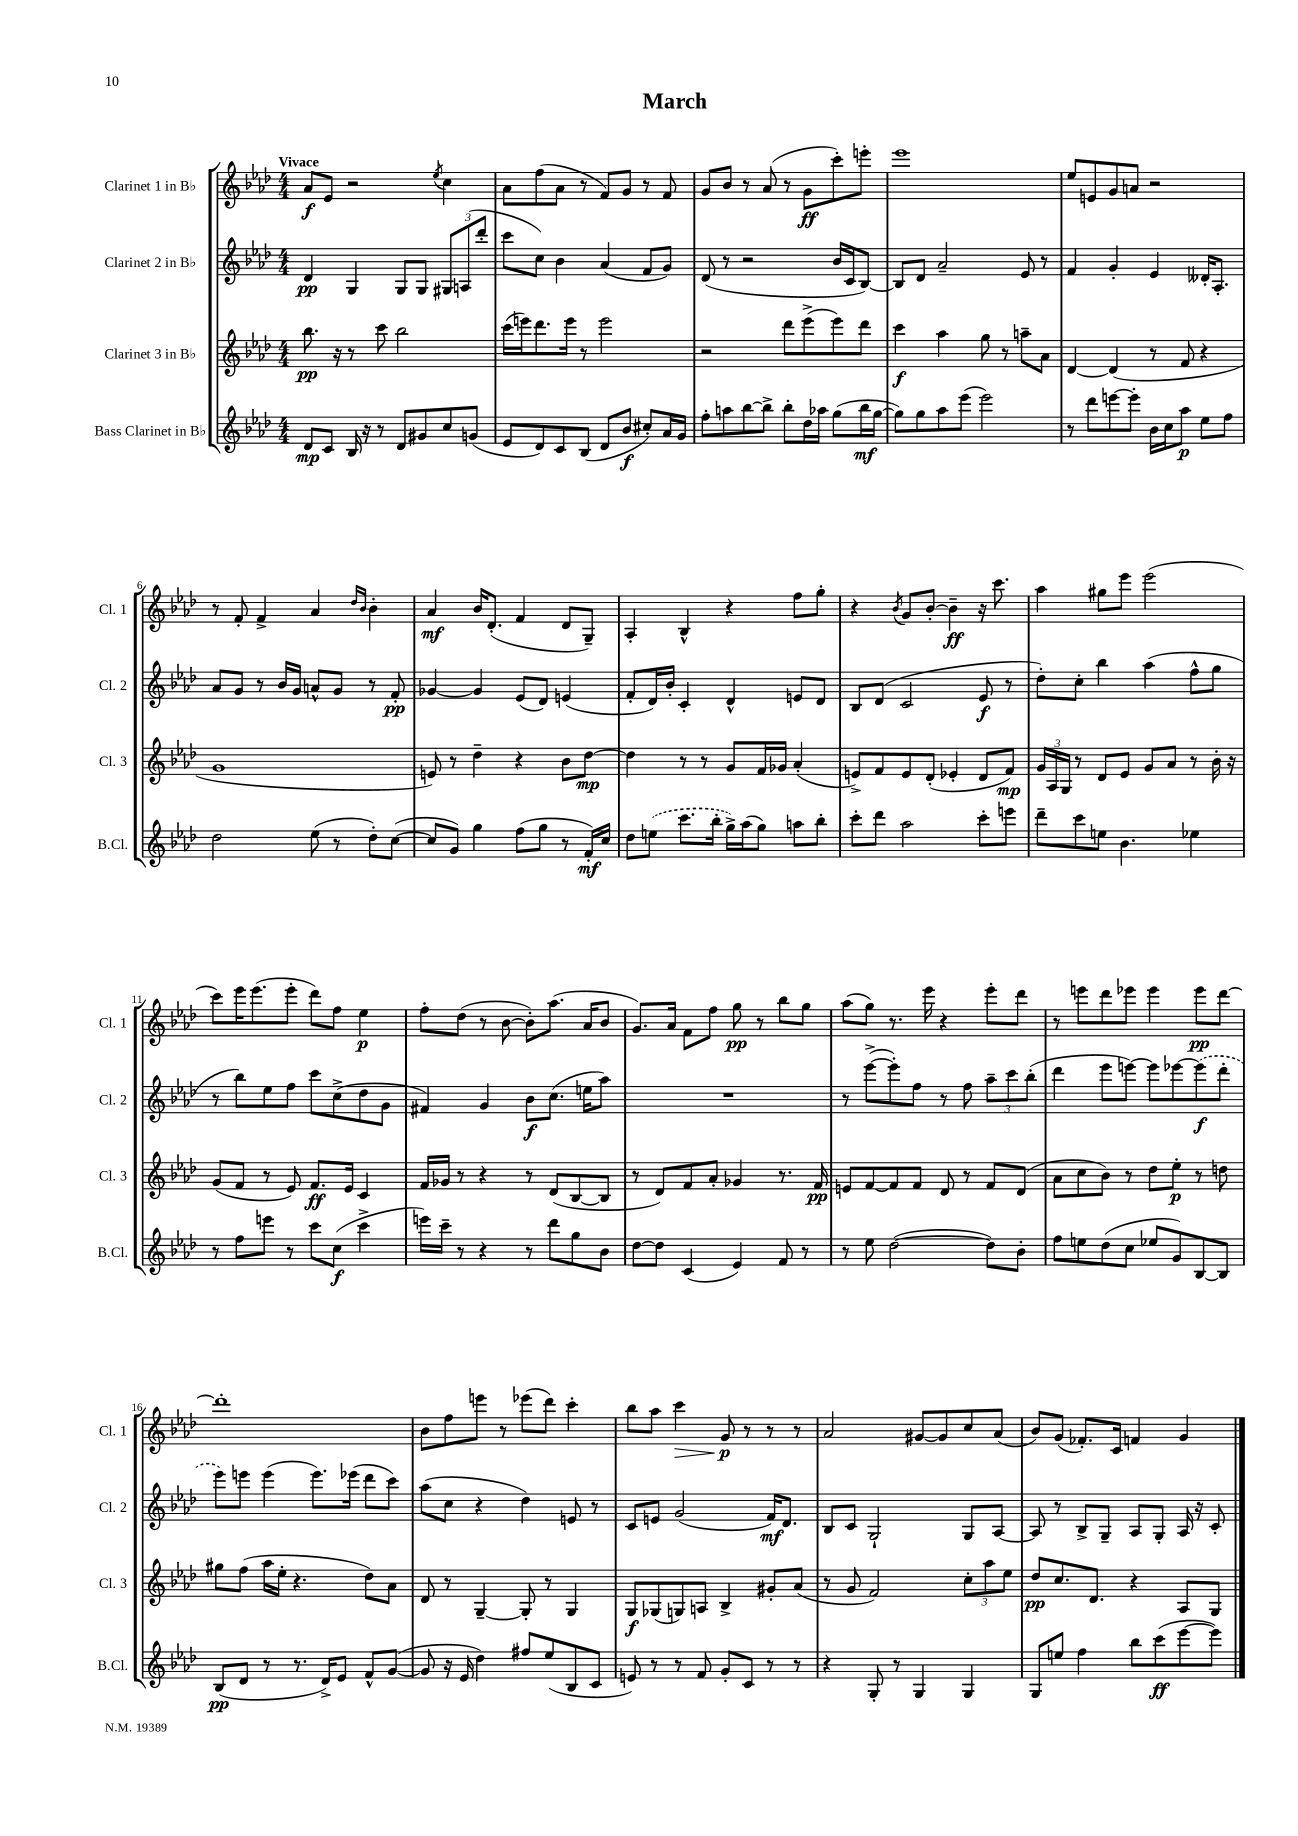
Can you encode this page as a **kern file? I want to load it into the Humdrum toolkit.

**kern	**dynam	**kern	**dynam	**kern	**dynam	**kern	**dynam
*part4	*part4	*part3	*part3	*part2	*part2	*part1	*part1
*staff4	*staff4	*staff3	*staff3	*staff2	*staff2	*staff1	*staff1
*I"Bass Clarinet in B♭	*	*I"Clarinet 3 in B♭	*	*I"Clarinet 2 in B♭	*	*I"Clarinet 1 in B♭	*
*I'B.Cl.	*	*I'Cl. 3	*	*I'Cl. 2	*	*I'Cl. 1	*
*clefG2	*	*clefG2	*	*clefG2	*	*clefG2	*
*k[b-e-a-d-]	*	*k[b-e-a-d-]	*	*k[b-e-a-d-]	*	*k[b-e-a-d-]	*
*M4/4	*	*M4/4	*	*M4/4	*	*M4/4	*
=1	=1	=1	=1	=1	=1	=1	=1
!	!	!	!	!	!	!LO:TX:a:B:t=Vivace	!
8d-/L	mp	8.bb-\	pp	4d-/	pp	8a-/L	f
8c/J	.	.	.	.	.	8e-/J	.
.	.	16r	.	.	.	.	.
16B-/	.	8r	.	4G/	.	2r	.
16r	.	.	.	.	.	.	.
8r	.	8ccc\	.	.	.	.	.
8d-/L	.	2bb-\	.	8G/L	.	.	.
8g#X/	.	.	.	8G/J	.	.	.
.	.	.	.	.	.	8qee-/	.
8cc/	.	.	.	12G#X/L	.	4cc\	.
.	.	.	.	(12An/	.	.	.
(8gn/J	.	.	.	.	.	.	.
.	.	.	.	12ddd-'/J	.	.	.
=2	=2	=2	=2	=2	=2	=2	=2
8e-/L	.	(16ccc\LL	.	8ccc\L	.	8a-\L	.
.	.	16eeen\J)	.	.	.	.	.
8d-/)	.	8.ddd-\	.	8cc\J)	.	(8ff\	.
8c/	.	.	.	4b-\	.	8a-\J	.
.	.	16eee\Jk	.	.	.	.	.
(8B-/J	.	8r	.	.	.	8r	.
8d-/L	.	2eee\	.	(4a-/	.	8f/L)	.
8b-/J	f	.	.	.	.	8g/J	.
8cc#X'/L)	.	.	.	8f/L	.	8r	.
16a-/L	.	.	.	8g/J)	.	8f/	.
16g/JJ	.	.	.	.	.	.	.
=3	=3	=3	=3	=3	=3	=3	=3
8ff'\L	.	2r	.	(8d-/	.	8g/L	.
8aan\	.	.	.	8r	.	8b-/J	.
[8bb-\	.	.	.	2r	.	8r	.
8bb-^\J]	.	.	.	.	.	(8a-/	.
8bb-'\L	.	8ddd-\L	.	.	.	8r	.
16dd-\L	.	(8eee-^\	.	.	.	8g\L	ff
16aa-X\JJ	.	.	.	.	.	.	.
(8gg\L	.	8eee-\)	.	16b-/LL	.	8ccc'\)	.
.	.	.	.	16c/J	.	.	.
16bb-\L	mf	8ddd-\J	.	[8B-/J)	.	8eeen'\J	.
[16gg\JJ	.	.	.	.	.	.	.
=4	=4	=4	=4	=4	=4	=4	=4
8gg\L])	.	4ccc\	f	8B-/L]	.	1eee-	.
8gg\	.	.	.	8d-/J	.	.	.
8aa-\	.	4aa-\	.	2a-~/	.	.	.
(8eee-\J	.	.	.	.	.	.	.
2eee-\)	.	8gg\	.	.	.	.	.
.	.	8r	.	.	.	.	.
.	.	8aan~\L	.	8e-/	.	.	.
.	.	8a-\J	.	8r	.	.	.
=5	=5	=5	=5	=5	=5	=5	=5
8r	.	[4d-/	.	4f/	.	8ee-/L	.
8ddd-\L	.	.	.	.	.	8en/	.
[8eeen\	.	(4d-/]	.	4g'/	.	8g/	.
8eee'\J]	.	.	.	.	.	8an/J	.
16b-\LL	.	8r	.	4e-/	.	2r	.
16cc\J	.	.	.	.	.	.	.
8aa-\J	p	8f/	.	.	.	.	.
8ee-\L	.	4r	.	16d--X'/KL	.	.	.
.	.	.	.	8.A-'/J	.	.	.
8ff\J	.	.	.	.	.	.	.
!!LO:LB:g=z
=6	=6	=6	=6	=6	=6	=6	=6
2dd-\	.	1g	.	8a-/L	.	8r	.
.	.	.	.	8g/J	.	8f'/	.
.	.	.	.	8r	.	4f^/	.
.	.	.	.	16b-/LL	.	.	.
.	.	.	.	16g/JJ	.	.	.
(8ee-\	.	.	.	8an^^/L	.	4a-/	.
8r	.	.	.	8g/J	.	.	.
.	.	.	.	.	.	16qqdd-/LL	.
.	.	.	.	.	.	16qqb-/JJ	.
8dd-'\L)	.	.	.	8r	.	4b-'\	.
([8cc\J	.	.	.	8f'/	pp	.	.
=7	=7	=7	=7	=7	=7	=7	=7
8cc/L]	.	8en/)	.	[4g-X/	.	4a-/	mf
8g/J)	.	8r	.	.	.	.	.
4gg\	.	4dd-~\	.	4g-/]	.	16b-/KL	.
.	.	.	.	.	.	(8.d-'/J	.
(8ff\L	.	4r	.	(8e-/L	.	4f/	.
8gg\J	.	.	.	8d-/J)	.	.	.
8r	.	8b-\L	.	(4en/	.	8d-/L	.
16f'/LL)	mf	[8dd-\J	mp	.	.	8G~/J)	.
16cc/JJ	.	.	.	.	.	.	.
=8	=8	=8	=8	=8	=8	=8	=8
8dd-\L	.	4dd-\]	.	8f'/L	.	4A-'/	.
(8een\J	.	.	.	16d-/L)	.	.	.
.	.	.	.	16b-'/JJ	.	.	.
8.ccc\L	.	8r	.	4c'/	.	4B-^^/	.
.	.	8r	.	.	.	.	.
16bb-'\Jk	.	.	.	.	.	.	.
16gg^\LL)	.	8g/L	.	4d-^^/	.	4r	.
(16aa-\J	.	.	.	.	.	.	.
8gg\J)	.	16f/L	.	.	.	.	.
.	.	16g-X/JJ	.	.	.	.	.
8aan\L	.	(4a-'/	.	8en/L	.	8ff\L	.
8bb-'\J	.	.	.	8d-/J	.	8gg'\J	.
=9	=9	=9	=9	=9	=9	=9	=9
8ccc'\L	.	8en^/L)	.	8B-/L	.	4r	.
8ddd-\J	.	8f/	.	(8d-/J	.	.	.
.	.	.	.	.	.	8qb-/	.
2aa-\	.	8e/	.	2c/	.	8g/L	.
.	.	(8d-'/J	.	.	.	[8b-'/J	.
.	.	4e-X'/	.	.	.	4b-~\]	ff
8ccc'\L	.	8d-/L	.	8e-/	f	16r	.
.	.	.	.	.	.	8.ccc\	.
8eeen\J	.	8f/J)	mp	8r	.	.	.
=10	=10	=10	=10	=10	=10	=10	=10
8ddd-~\L	.	24g/LL	.	8dd-'\L)	.	4aa-\	.
.	.	24A-/	.	.	.	.	.
.	.	24G/JJ	.	.	.	.	.
8ccc\	.	8r	.	8cc'\J	.	.	.
8een\J	.	8d-/L	.	4bb-\	.	8gg#X\L	.
4.b-\	.	8e-/J	.	.	.	8eee-\J	.
.	.	8g/L	.	(4aa-\	.	(2eee-\	.
.	.	8a-/J	.	.	.	.	.
4ee-X\	.	8r	.	8ff^^\L	.	.	.
.	.	16b-'\	.	8gg\J	.	.	.
.	.	16r	.	.	.	.	.
!!LO:LB:g=z
=11	=11	=11	=11	=11	=11	=11	=11
8r	.	(8g/L	.	8r	.	8ccc\L)	.
8ff\L	.	8f/J	.	8bb-\L)	.	16eee-\K	.
.	.	.	.	.	.	(8.eee-\	.
8eeen\J	.	8r	.	8ee-\	.	.	.
8r	.	8e-/)	.	8ff\J	.	8eee-'\J	.
8ccc\L	.	8.f/L	ff	8ccc\L	.	8ddd-\L)	.
(8cc\J	f	.	.	(8cc^\	.	8ff\J	.
.	.	16e-/Jk	.	.	.	.	.
4ccc^\	.	4c/	.	8dd-\	.	4ee-\	p
.	.	.	.	8g\J	.	.	.
=12	=12	=12	=12	=12	=12	=12	=12
16eeen\LL)	.	16f/LL	.	4f#X/)	.	8ff'\L	.
16ccc~\JJ	.	16g-X/JJ	.	.	.	.	.
8r	.	8r	.	.	.	(8dd-\J	.
4r	.	4r	.	4g/	.	8r	.
.	.	.	.	.	.	[8b-\	.
8r	.	8r	.	8b-\L	f	8b-'\L])	.
8ddd-\L	.	(8d-/L	.	(8.cc\J	.	(8.aa-\J	.
8gg\	.	[8B-/	.	.	.	.	.
.	.	.	.	16een\KL	.	16a-/KL	.
8b-\J	.	8B-/J]	.	8aa-\J)	.	8b-/J	.
=13	=13	=13	=13	=13	=13	=13	=13
[8dd-\L	.	8r	.	1r	.	8.g/L)	.
8dd-\J]	.	8d-/L)	.	.	.	.	.
.	.	.	.	.	.	16a-/Jk	.
(4c/	.	8f/	.	.	.	8f\L	.
.	.	8a-'/J	.	.	.	8ff\J	.
4e-/)	.	4g-X/	.	.	.	8gg\	pp
.	.	.	.	.	.	8r	.
8f/	.	8.r	.	.	.	8bb-\L	.
8r	.	.	.	.	.	8gg\J	.
.	.	16f/	pp	.	.	.	.
=14	=14	=14	=14	=14	=14	=14	=14
8r	.	8en/L	.	8r	.	(8aa-\L	.
8ee-\	.	[8f/	.	([8eee-^\L	.	8gg\J)	.
([2dd-\	.	8f/]	.	8eee-'\])	.	8.r	.
.	.	8f/J	.	8ff\J	.	.	.
.	.	.	.	.	.	16eee-\	.
.	.	8d-/	.	8r	.	4r	.
.	.	8r	.	8ff\	.	.	.
8dd-\L])	.	8f/L	.	12aa-~\L	.	8eee-'\L	.
.	.	.	.	12ccc\	.	.	.
8b-'\J	.	(8d-/J	.	.	.	8ddd-\J	.
.	.	.	.	(12bb-'\J	.	.	.
=15	=15	=15	=15	=15	=15	=15	=15
8ff\L	.	8a-\L	.	4ddd-\	.	8r	.
8een\	.	8cc\	.	.	.	8eeen\L	.
(8dd-\	.	8b-\J)	.	8eee-\L	.	8ddd-\	.
8cc\J	.	8r	.	[8eeen\J)	.	8eee-X\J	.
8ee-X/L	.	8dd-\L	.	8eee\L]	.	4eee-\	.
8g/)	.	8ee-'\J	p	[8eee-X\	.	.	.
[8B-/	.	8r	.	(8eee-\]	f	8eee-\L	pp
8B-/J]	.	8ddn\	.	8ddd-'\J	.	[8ddd-\J	.
!!LO:LB:g=z
=16	=16	=16	=16	=16	=16	=16	=16
(8B-/L	pp	8gg#X\L	.	8eee-\L)	.	1ddd-']	.
8d-/J	.	(8ff\J	.	8eeen\J	.	.	.
8r	.	16aa-\LL	.	(4eee\	.	.	.
.	.	16ee-'\JJ	.	.	.	.	.
8.r	.	4.r	.	.	.	.	.
.	.	.	.	8.eee\L)	.	.	.
16d-^/KL)	.	.	.	.	.	.	.
8e-/J	.	.	.	.	.	.	.
.	.	.	.	(16eee-X\Jk	.	.	.
8f^^/L	.	8dd-\L)	.	8ddd-\L	.	.	.
([8g/J	.	8a-\J	.	8ccc\J)	.	.	.
=17	=17	=17	=17	=17	=17	=17	=17
8g/]	.	8d-/	.	(8aa-\L	.	8b-\L	.
16r	.	8r	.	8cc\J	.	8ff\	.
16e-/	.	.	.	.	.	.	.
4dd-\)	.	[4G~/	.	4r	.	8eeen\J	.
.	.	.	.	.	.	8r	.
8ff#X/L	.	8G'/]	.	4dd-\)	.	(8eee-X\L	.
(8ee-/	.	8r	.	.	.	8ddd-\J)	.
8B-/	.	4G/	.	8en/	.	4ccc'\	.
8c/J	.	.	.	8r	.	.	.
=18	=18	=18	=18	=18	=18	=18	=18
8en/)	.	8G/L	f	8c/L	.	8bb-\L	.
8r	.	(8G-X/	.	8en/J	.	8aa-\J	.
!	!	!	!	!	!	!	!LO:HP:b
8r	.	8Gn/)	.	(2g/	.	4ccc\	>
8f/	.	8An/J	.	.	.	.	.
8g'/L	.	4B-^/	.	.	.	8g/	p
8c/J	.	.	.	.	.	8r	]
8r	.	8g#X'/L	.	16f/KL)	mf	8r	.
.	.	.	.	8.d-/J	.	.	.
8r	.	(8a-/J	.	.	.	8r	.
=19	=19	=19	=19	=19	=19	=19	=19
4r	.	8r	.	8B-/L	.	2a-/	.
.	.	8g/	.	8c/J	.	.	.
8G'/	.	2f/)	.	2G`/	.	.	.
8r	.	.	.	.	.	.	.
4G/	.	.	.	.	.	[8g#X/L	.
.	.	.	.	.	.	8g#/]	.
4G/	.	12cc'\L	.	8G/L	.	8cc/	.
.	.	12aa-\	.	.	.	.	.
.	.	.	.	[8A-/J	.	(8a-/J	.
.	.	12ee-\J	.	.	.	.	.
=20	=20	=20	=20	=20	=20	=20	=20
8G/L	.	8dd-/L	pp	8A-/]	.	8b-/L)	.
8een/J	.	8.cc/	.	8r	.	(8g/J	.
4ff\	.	.	.	8B-^/L	.	8.f-X'/L)	.
.	.	8.d-/J	.	.	.	.	.
.	.	.	.	8G~/J	.	.	.
.	.	.	.	.	.	16c/Jk	.
8bb-\L	.	4r	.	8A-/L	.	4fn/	.
(8ccc\	ff	.	.	8G'/J	.	.	.
[8eee-\	.	8A-/L	.	16A-/	.	4g/	.
.	.	.	.	16r	.	.	.
8eee-\J])	.	8G/J	.	8c'/	.	.	.
==	==	==	==	==	==	==	==
*-	*-	*-	*-	*-	*-	*-	*-
